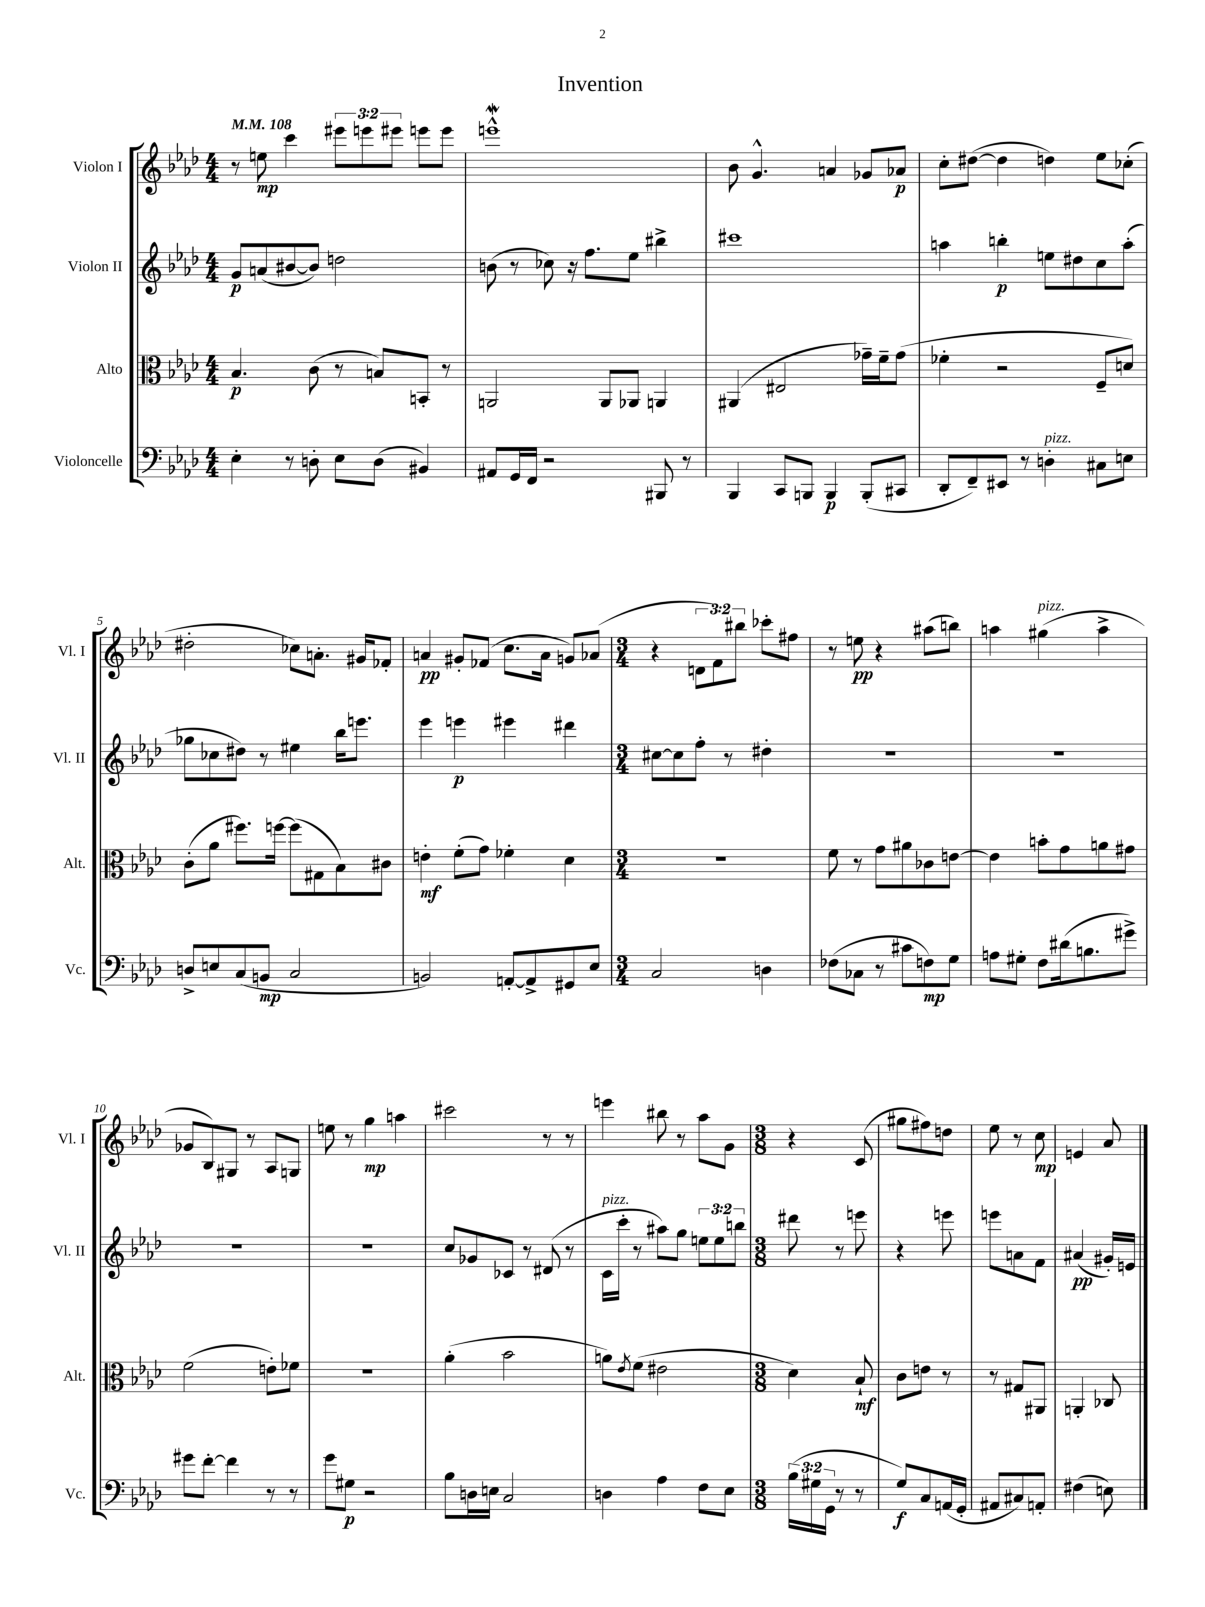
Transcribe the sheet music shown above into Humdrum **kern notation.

**kern	**dynam	**kern	**dynam	**kern	**dynam	**kern	**dynam
*part4	*part4	*part3	*part3	*part2	*part2	*part1	*part1
*staff4	*staff4	*staff3	*staff3	*staff2	*staff2	*staff1	*staff1
*I"Violoncelle	*	*I"Alto	*	*I"Violon II	*	*I"Violon I	*
*I'Vc.	*	*I'Alt.	*	*I'Vl. II	*	*I'Vl. I	*
*clefF4	*	*clefC3	*	*clefG2	*	*clefG2	*
*k[b-e-a-d-]	*	*k[b-e-a-d-]	*	*k[b-e-a-d-]	*	*k[b-e-a-d-]	*
*M4/4	*	*M4/4	*	*M4/4	*	*M4/4	*
*MM108	*	*MM108	*	*MM108	*	*MM108	*
=1	=1	=1	=1	=1	=1	=1	=1
4E-'\	.	4.B-/	p	8g/L	p	8r	.
.	.	.	.	(8an/	.	8een\	mp
8r	.	.	.	[8b#X/	.	4ccc\	.
8Dn'\	.	(8c\	.	8b#/J])	.	.	.
8E-\L	.	8r	.	2ddn\	.	12eee#X\L	.
.	.	.	.	.	.	12eeen\	.
(8D\J	.	8Bn/L)	.	.	.	.	.
.	.	.	.	.	.	12eee#X\J	.
4BB#X/)	.	8BBn'/J	.	.	.	8eeen\L	.
.	.	8r	.	.	.	8eee\J	.
=2	=2	=2	=2	=2	=2	=2	=2
8AA#X/L	.	2AAn/	.	(8bn\	.	1eeenW^^	.
16GG/L	.	.	.	8r	.	.	.
16FF/JJ	.	.	.	.	.	.	.
2r	.	.	.	8cc-X\)	.	.	.
.	.	.	.	16r	.	.	.
.	.	.	.	8.ff\L	.	.	.
.	.	8AA/L	.	.	.	.	.
.	.	8AA-X/J	.	8ee-\J	.	.	.
8BBB#X/	.	4AAn/	.	4bb#X^\	.	.	.
8r	.	.	.	.	.	.	.
=3	=3	=3	=3	=3	=3	=3	=3
4BBB-/	.	(4AA#X/	.	1ccc#X	.	8b-\	.
.	.	.	.	.	.	4.g^^/	.
8CC/L	.	2E#X/	.	.	.	.	.
8BBBn/J	.	.	.	.	.	.	.
4BBB/	p	.	.	.	.	4an/	.
(8BBB'/L	.	16g-X~\LL)	.	.	.	8g-X/L	.
.	.	16f~\J	.	.	.	.	.
8CC#X/J	.	(8g-\J	.	.	.	8a-X/J	p
=4	=4	=4	=4	=4	=4	=4	=4
8DD-'/L	.	4f-X'\	.	4aan\	.	8cc'\L	.
8FF~/)	.	.	.	.	.	([8dd#X\J	.
8EE#X/J	.	2r	.	4bbn'\	p	4dd#\]	.
8r	.	.	.	.	.	.	.
!LO:TX:a:i:t=pizz.	!	!	!	!	!	!	!
4Dn'\	.	.	.	8een\L	.	4ddn\)	.
.	.	.	.	8dd#X\	.	.	.
8C#X\L	.	8F~/L	.	8cc\	.	8ee-\L	.
8En\J	.	8dn/J)	.	(8aa'\J	.	(8cc-X'\J	.
!!LO:LB:g=z
=5	=5	=5	=5	=5	=5	=5	=5
8Dn^/L	.	(8c'\L	.	8gg-X\L	.	2dd#X'\	.
8En/	.	8a-\J	.	8cc-X\	.	.	.
(8C/	.	8.ff#X\L)	.	8dd#X\J)	.	.	.
8BBn/J	mp	.	.	8r	.	.	.
.	.	[16ffn\Jk	.	.	.	.	.
2C/	.	(8ff\L]	.	4ee#X\	.	8cc-X\L)	.
.	.	8G#X\	.	.	.	8.an'\J	.
.	.	8B-\)	.	16bb-\KL	.	.	.
.	.	.	.	8.eeen\J	.	16g#X/KL	.
.	.	8c#X\J	.	.	.	8f-X'/J	.
=6	=6	=6	=6	=6	=6	=6	=6
2BBn/)	.	4en'\	mf	4eee-\	.	4an/	pp
.	.	(8f'\L	.	4eeen\	p	8g#X'/L	.
.	.	8g\J)	.	.	.	(8f-X/J	.
[8AAn'/L	.	4f-X'\	.	4eee#X\	.	8.cc\L	.
8AA^/]	.	.	.	.	.	.	.
.	.	.	.	.	.	16a\Jk	.
8GG#X/	.	4d-\	.	4ddd#X\	.	8gn/L)	.
8E-/J	.	.	.	.	.	(8a-X/J	.
=7	=7	=7	=7	=7	=7	=7	=7
*M3/4	*	*M3/4	*	*M3/4	*	*M3/4	*
2C/	.	2.r	.	[8cc#X\L	.	4r	.
.	.	.	.	8cc#\]	.	.	.
.	.	.	.	8ff'\J	.	12dn\L	.
.	.	.	.	.	.	12f\)	.
.	.	.	.	8r	.	.	.
.	.	.	.	.	.	12bb#X\J	.
4Dn\	.	.	.	4dd#X'\	.	8ccc-X'\L	.
.	.	.	.	.	.	8ff#X\J	.
=8	=8	=8	=8	=8	=8	=8	=8
(8F-X\L	.	8f\	.	2.r	.	8r	.
8C-X\J	.	8r	.	.	.	8een\	pp
8r	.	8g\L	.	.	.	4r	.
8c#X\L	.	8a#X\	.	.	.	.	.
8Fn\)	mp	8c-X\	.	.	.	(8aa#X\L	.
8G\J	.	[8en\J	.	.	.	8bbn\J)	.
=9	=9	=9	=9	=9	=9	=9	=9
8An\L	.	4e\]	.	2.r	.	4aan\	.
8G#X'\J	.	.	.	.	.	.	.
!	!	!	!	!	!	!LO:TX:a:i:t=pizz.	!
8F\L	.	8bn'\L	.	.	.	(4gg#X\	.
(16d#X\k	.	8g\	.	.	.	.	.
8.Bn\	.	.	.	.	.	.	.
.	.	8an\	.	.	.	4aa^\	.
8g#X^\J)	.	8g#X\J	.	.	.	.	.
!!LO:LB:g=z
=10	=10	=10	=10	=10	=10	=10	=10
8g#X\L	.	(2f\	.	2.r	.	8g-X/L	.
[8f'\J	.	.	.	.	.	8B-/)	.
4f\]	.	.	.	.	.	8G#X/J	.
.	.	.	.	.	.	8r	.
8r	.	8en'\L)	.	.	.	8A-/L	.
8r	.	8f-X\J	.	.	.	8Gn/J	.
=11	=11	=11	=11	=11	=11	=11	=11
8g\L	.	2.r	.	2.r	.	8een\	.
8G#X\J	p	.	.	.	.	8r	.
2r	.	.	.	.	.	4gg\	mp
.	.	.	.	.	.	4aan\	.
=12	=12	=12	=12	=12	=12	=12	=12
8B-\L	.	(4a-'\	.	8cc/L	.	2ccc#X\	.
16Dn\L	.	.	.	8g-X/	.	.	.
16En\JJ	.	.	.	.	.	.	.
2C/	.	2b-\	.	8c-X/J	.	.	.
.	.	.	.	8r	.	.	.
.	.	.	.	(8d#X/	.	8r	.
.	.	.	.	8r	.	8r	.
=13	=13	=13	=13	=13	=13	=13	=13
!	!	!	!	!LO:TX:a:i:t=pizz.	!	!	!
4Dn\	.	8an\L)	.	16c\LL	.	4eeen\	.
.	.	.	.	16ccc'\JJ	.	.	.
.	.	8qe-/	.	.	.	.	.
.	.	(8f\J	.	8r	.	.	.
4A-\	.	2e#X\	.	8aa#X\L)	.	8bb#X\	.
.	.	.	.	8gg\J	.	8r	.
8F\L	.	.	.	12een\L	.	8aa-\L	.
.	.	.	.	12ee\	.	.	.
8E-\J	.	.	.	.	.	8g\J	.
.	.	.	.	12bbn\J	.	.	.
=14	=14	=14	=14	=14	=14	=14	=14
*M3/8	*	*M3/8	*	*M3/8	*	*M3/8	*
(24B-\LL	.	4d-\)	.	8ddd#X\	.	4r	.
24G#X\	.	.	.	.	.	.	.
24GG\JJ	.	.	.	.	.	.	.
8r	.	.	.	8r	.	.	.
8r	.	8B-`/	mf	8eeen\	.	(8c/	.
=15	=15	=15	=15	=15	=15	=15	=15
8G/L)	f	8c\L	.	4r	.	8gg#X\L	.
8C/	.	8en\J	.	.	.	8ff#X\)	.
(16AAn/L	.	8r	.	8eeen\	.	8ddn\J	.
16GG'/JJ	.	.	.	.	.	.	.
=16	=16	=16	=16	=16	=16	=16	=16
8AA#X/L	.	8r	.	8eeen\L	.	8ee-\	.
8C#X/)	.	8G#X/L	.	8an\	.	8r	.
8AAn'/J	.	8AA#X/J	.	8f\J	.	8cc\	mp
=17	=17	=17	=17	=17	=17	=17	=17
(4F#X\	.	4AAn'/	.	(4a#X/	pp	4en/	.
8En\)	.	8C-X/	.	16g#X'/LL)	.	8a-/	.
.	.	.	.	16en/JJ	.	.	.
==	==	==	==	==	==	==	==
*-	*-	*-	*-	*-	*-	*-	*-
